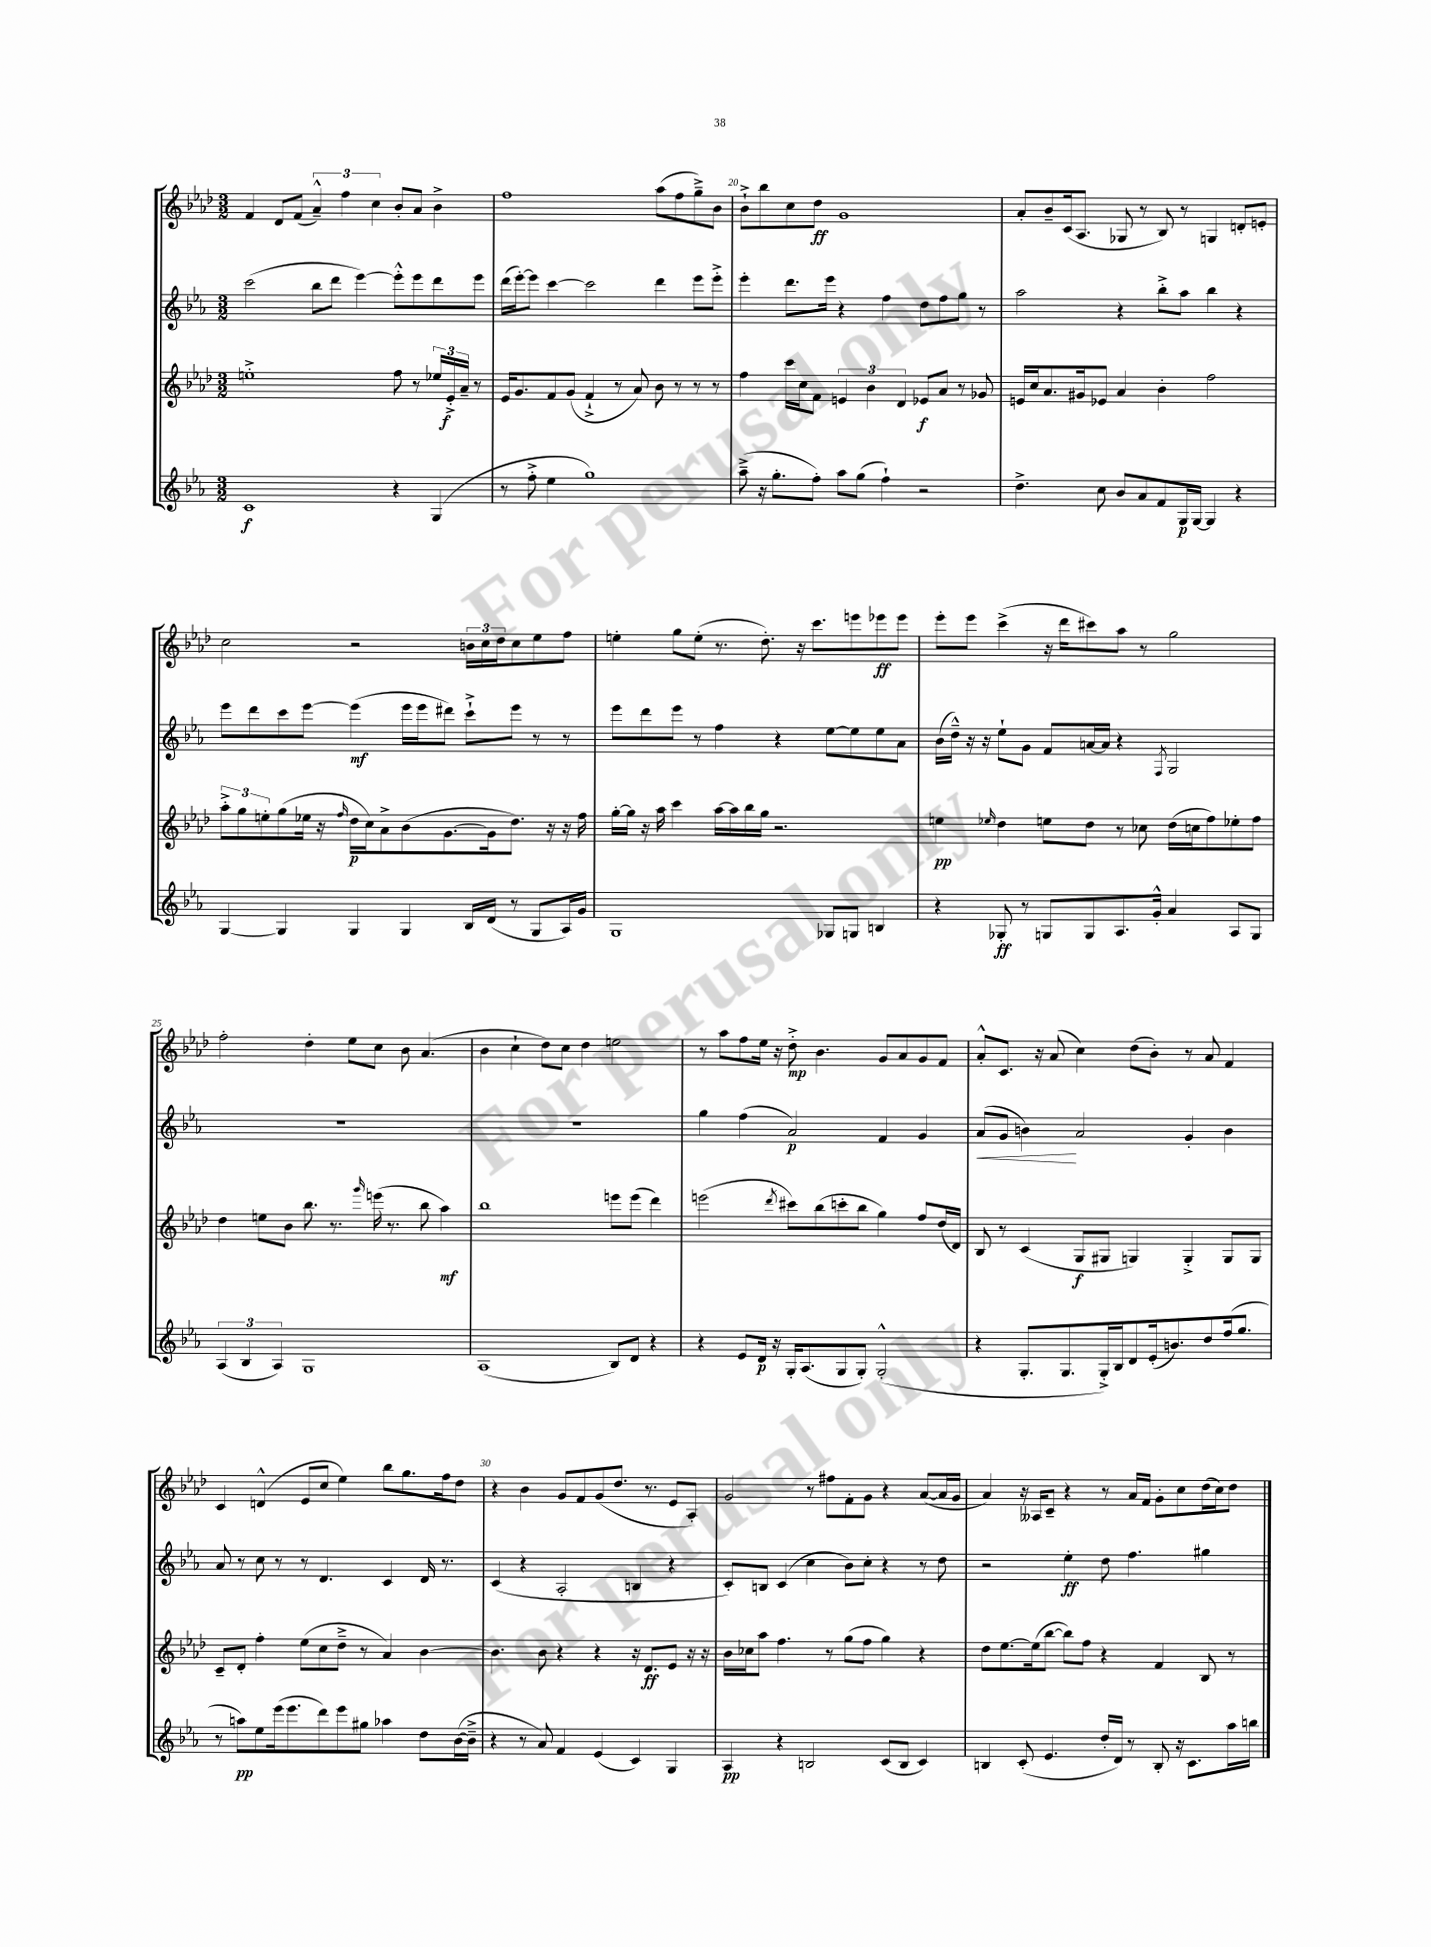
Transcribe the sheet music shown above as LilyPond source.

<<
\new StaffGroup <<
\new Staff = "s0" {
    \clef treble \key aes \major \numericTimeSignature \time 3/2
    f'4 des'8 f'8( \tuplet 3/2 { aes'4---^) f''4 c''4 } bes'8-. aes'8 bes'4-> |
    f''1 aes''8( f''8 g''8--->) bes'8 |
    bes'8-!-> bes''8 c''8 des''8\ff g'1 |
    aes'8-. bes'8-- c'16( aes8. ges8 r8 bes8) r8 g4 d'8-. e'8-. |
    c''2 r2 \tuplet 3/2 { b'16 c''16 des''16 } c''8 ees''8 f''8 |
    e''4-. g''8 e''8-.( r8. des''8.-.) r16 c'''8. e'''8 ees'''8\ff ees'''8 |
    ees'''8-. ees'''8 c'''4->( r16 des'''16 cis'''8) aes''8 r8 g''2 |
    f''2-. des''4-. ees''8 c''8 bes'8 aes'4.( |
    bes'4 c''4-! des''8) c''8 des''4 e''2 |
    r8 aes''8 f''8 ees''16 r16 des''8-.->\mp bes'4. g'8 aes'8 g'8 f'8 |
    aes'8-.-^ c'8. r16 aes'8( c''4) des''8( bes'8-.) r8 aes'8 f'4 |
    c'4 d'4-^( ees'8 c''8 ees''4) bes''8 g''8. f''16 des''8 |
    r4 bes'4 g'8 f'8 g'8( des''8. r8. ees'8 aes8-.) |
    g'2 r8 fis''8 f'8-. g'8 r4 aes'8~( aes'16 g'16 |
    aes'4) r16 aeses16 c'8-- r4 r8 aes'16 f'16 g'8-. c''8 des''16( c''16) des''8 \bar "|." |
}
\new Staff = "s1" {
    \clef treble \key ees \major \numericTimeSignature \time 3/2
    c'''2( bes''8 d'''8 ees'''4~) ees'''8-.-^ ees'''8 d'''8 ees'''8 |
    d'''16( ees'''16~-.) ees'''8 c'''4~ c'''2 d'''4 ees'''8 ees'''8-.-> |
    ees'''4-. d'''8. ees'''16 r4 f''4 d''8 f''8 g''8 r8 |
    aes''2 r4 bes''8-.-> aes''8 bes''4 r4 |
    ees'''8 d'''8 c'''8 ees'''8~ ees'''4\mf( ees'''16 ees'''16 dis'''8) c'''8-!-> ees'''8 r8 r8 |
    ees'''8 d'''8 ees'''8 r8 f''4 r4 ees''8~ ees''8 ees''8 aes'8 |
    bes'16( d''16---^) r16 r16 ees''8-! g'8 f'8 a'16~ a'16 r4 \acciaccatura { f8 } g2 |
    R1. |
    R1. |
    g''4 f''4( aes'2\p) f'4 g'4 |
    aes'8\<( g'8 b'4\!) aes'2 g'4-. b'4 |
    aes'8 r8 c''8 r8 r8 d'4. c'4 d'16 r8. |
    c'4( r4 aes2-. b4 r4 |
    c'8-.) b8 c'4( c''4 bes'8) c''8-. r4 r8 d''8 |
    r2 ees''4-.\ff d''8 f''4. gis''4 \bar "|." |
}
\new Staff = "s2" {
    \clef treble \key aes \major \numericTimeSignature \time 3/2
    e''1-.-> f''8 r8 \tuplet 3/2 { ees''16 ees'16-.->\f aes'16-- } r8 |
    ees'16 g'8. f'8 g'8( f'4-!-> r8 aes'8) bes'8 r8 r8 r8 |
    f''4 c'''16 c''16 f'8 \tuplet 3/2 { e'4 bes'4 des'4 } ees'8\f aes'8 r8 ges'8 |
    e'16 c''16 aes'8. gis'16 ees'8 aes'4 bes'4-. f''2 |
    \tuplet 3/2 { aes''8-.-> g''8 e''8-. } g''8( ees''16 r16 \grace { f''16 } des''16\p c''16) aes'8-> bes'8( g'8.~ g'16 des''8.) r16 r16 f''16 |
    g''16~-. g''16 r16 aes''16 c'''4 aes''16~ aes''16 bes''16 g''16 r2. |
    e''4\pp \grace { ees''16 } des''4 e''8 des''8 r8 ces''8 des''16( c''16 f''8) ees''8-. f''8 |
    des''4 e''8 bes'8 bes''8. r8. \grace { g'''16 } e'''16( r8. bes''8 aes''4\mf) |
    bes''1 e'''8 e'''8( des'''4) |
    e'''2( \acciaccatura { des'''8 } cis'''8) bes''8( c'''8-. bes''8 g''4) f''8 des''16( des'16) |
    bes8 r8 c'4( g8\f gis8 g4) g4-.-> g8 g8 |
    c'8-- des'8-. f''4-. ees''8( c''8 des''8---> r8 aes'4) bes'4~ |
    bes'4. bes'8 r4 r4 r16 des'8.\ff ees'8 r16 r16 |
    bes'16 ces''16 aes''8 f''4. r8 g''8( f''8 g''4) r4 |
    des''8 ees''8.~ ees''16( bes''8~ bes''8) f''8 r4 f'4 bes8 r8 \bar "|." |
}
\new Staff = "s3" {
    \clef treble \key ees \major \numericTimeSignature \time 3/2
    c'1\f r4 g4( |
    r8 f''8-.-> ees''4 g''1) |
    aes''8--->( r16 g''8.-. f''8-.) aes''8 g''8( f''4-!) r2 |
    d''4.-> c''8 bes'8 aes'8 f'8 g16\p g16~ g4 r4 |
    g4~ g4 g4 g4 bes16 d'16( r8 g8 aes16) g'16 |
    g1 ges8 g8 b4 |
    r4 ges8-.\ff r8 g8 g8 aes8. g'16-.-^ aes'4 aes8 g8 |
    \tuplet 3/2 { aes4( bes4 aes4) } g1 |
    aes1( bes8) d'8 r4 |
    r4 ees'8 d'16\p r16 g16-. aes8.( g8 g8-.) g2-.-^( |
    r4 g8.-. g8. g16-.->) bes16 d'8 ees'16-.( b'8.) d''8 f''16( g''8. |
    r8 a''8\pp) ees''8 ees'''16( ees'''8. d'''8) ees'''8 gis''8 aes''4 d''8 bes'16~( bes'16---> |
    r4 r8 aes'8) f'4 ees'4( c'4) g4 |
    aes4\pp r4 b2 c'8( b8 c'4) |
    b4 c'8-.( ees'4. d''16-. d'16) r8 b8-. r16 c'8. aes''16 b''16 \bar "|." |
}
>>
>>
\layout { \context { \Score currentBarNumber = #18 \override BarNumber.break-visibility = ##(#f #t #t) barNumberVisibility = #(every-nth-bar-number-visible 5) } }
